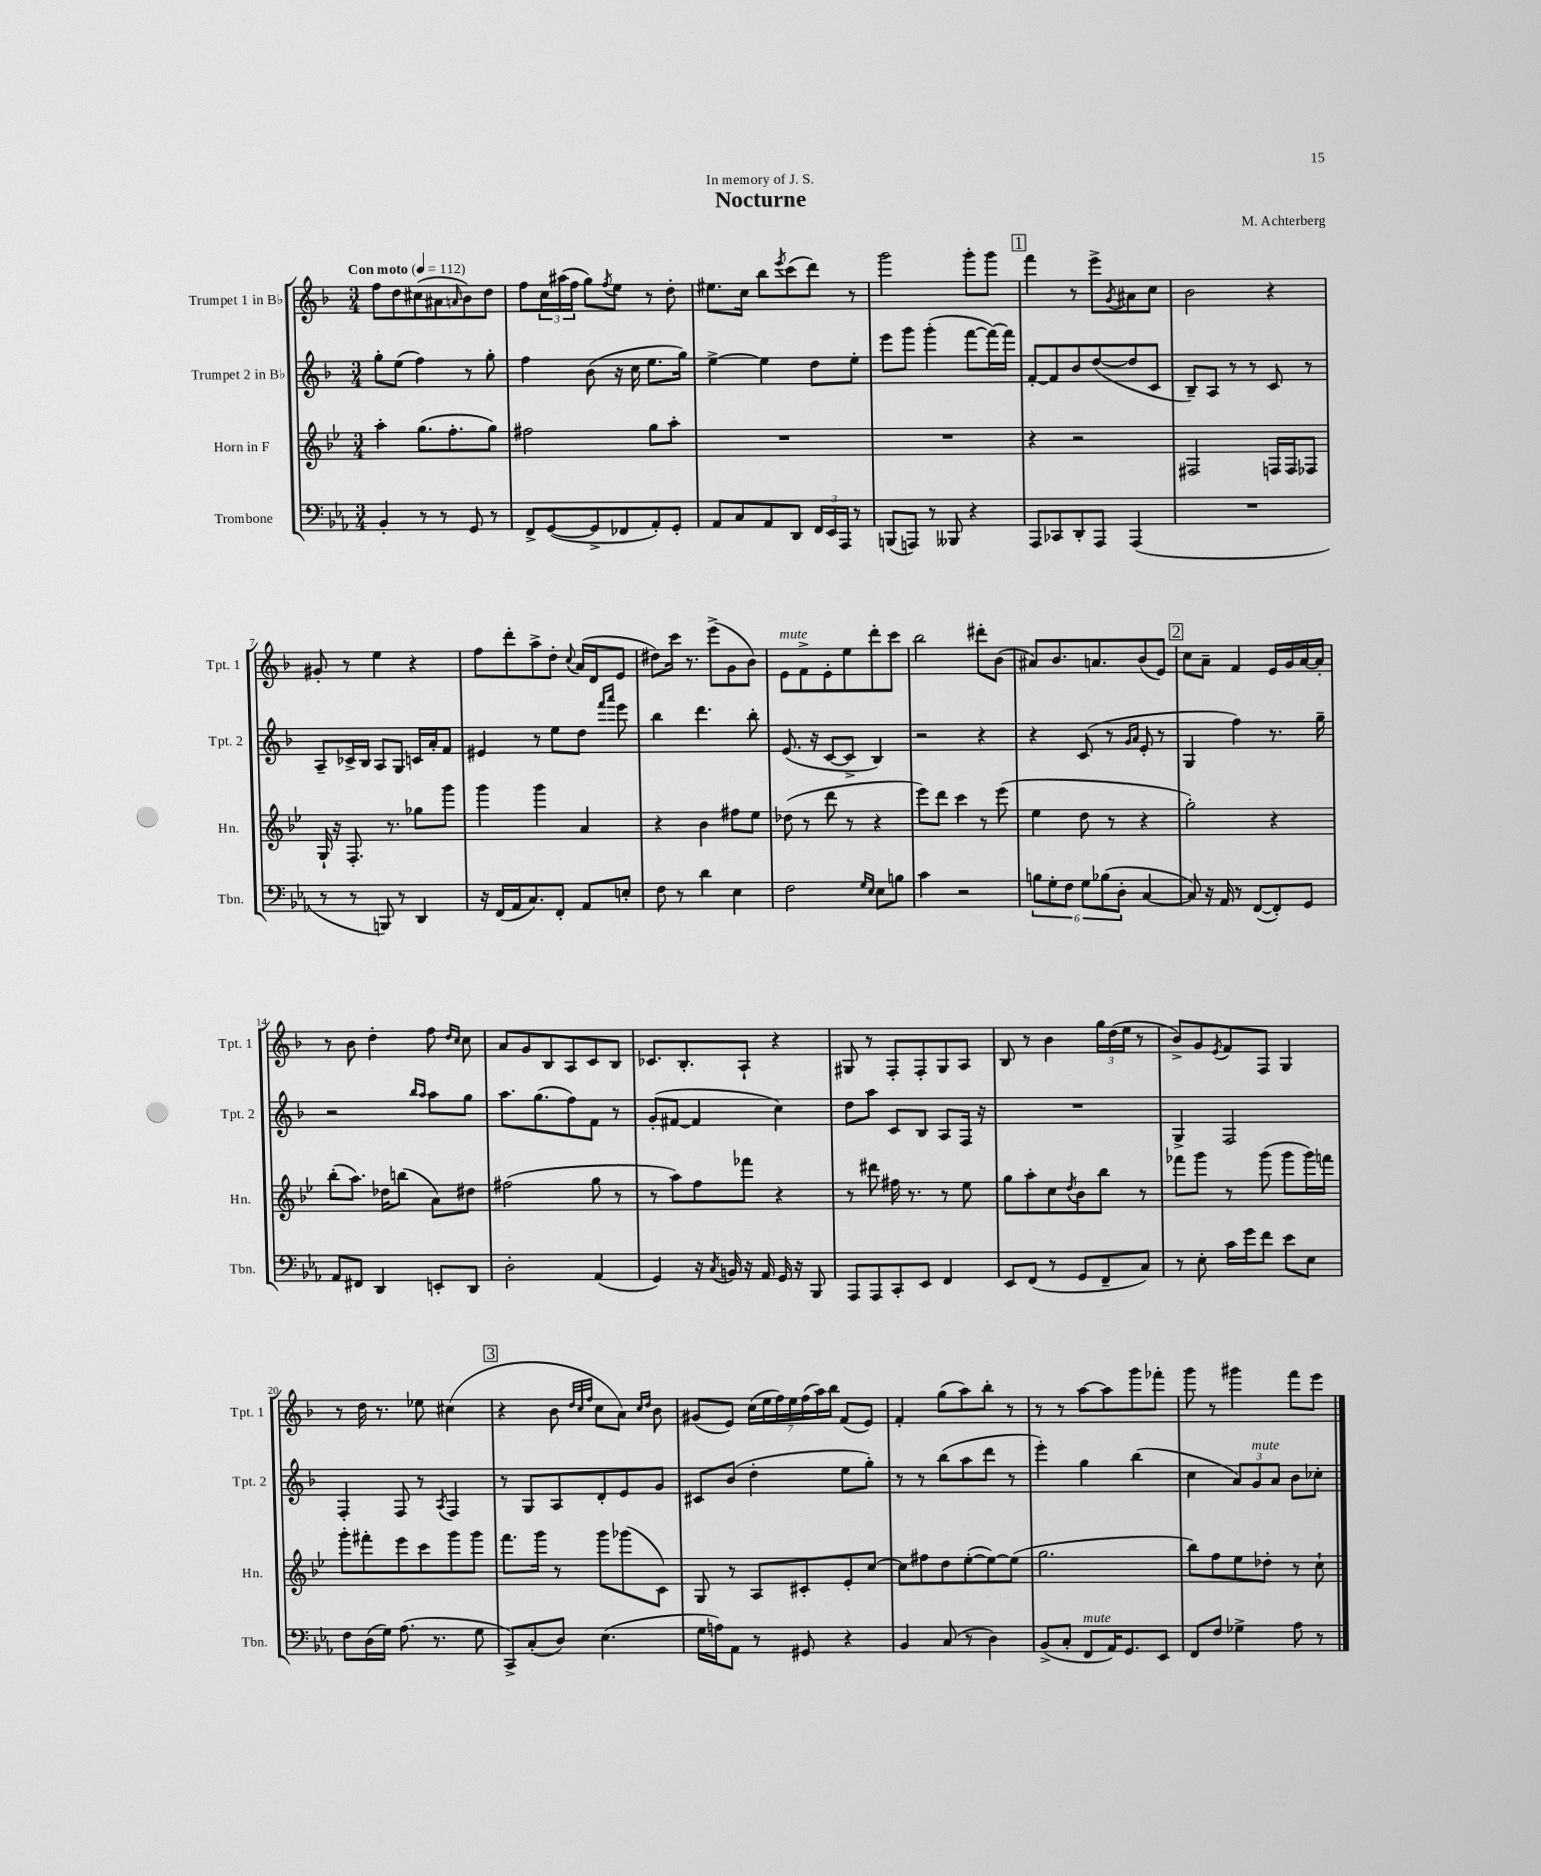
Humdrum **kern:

**kern	**kern	**kern	**kern
*staff4	*staff3	*staff2	*staff1
*clefF4	*clefG2	*clefG2	*clefG2
*k[b-e-a-]	*k[b-e-]	*k[b-]	*k[b-]
*M3/4	*M3/4	*M3/4	*M3/4
*MM112	*MM112	*MM112	*MM112
4BB-'	4aa'	8gg'	8ff
.	.	(8ee	8dd
8r	(8.gg	4ff)	(8cc#
8r	.	.	8a#
.	8.ff'	.	.
.	.	.	16qqa
8GG	.	8r	8b-)
8r	8gg)	8gg'	8dd
=	=	=	=
8FF^	2ff#	4ff	8ff
([8GG	.	.	24cc
.	.	.	(24aa#
.	.	.	24ff
8GG^]	.	(8b-	8gg)
.	.	.	8qff
8FF-	.	16r	8ee
.	.	16cc	.
8AA-')	8gg	8.ee	8r
8GG'	8aa'	.	8dd'
.	.	16gg)	.
=	=	=	=
8AA-	2.r	[4ee^	8.ee#
8C	.	.	.
.	.	.	16cc
8AA-	.	4ee]	8bb-
.	.	.	8qeee
8DD	.	.	(8ccc
24FF	.	8dd	8ddd)
24EE-	.	.	.
24AAA-	.	.	.
8r	.	8ee'	8r
=	=	=	=
(8BBB	2.r	8eee	2ggg
8AAA)	.	8ggg	.
8r	.	(4ggg'	.
8BBB--	.	.	.
4r	.	[8fff	8ggg'
.	.	16fff_)	8ggg
.	.	16fff]	.
=	=	=	=
8AAA-	4r	[8f'	4fff
8CC-	.	8f]	.
8DD'	2r	8b-	8r
8AAA-	.	([8dd	8eee^
.	.	.	8qg
(4AAA-	.	8dd]	8a#
.	.	8c	8cc
=	=	=	=
2.r	2F#	8B-~)	2b-
.	.	8A	.
.	.	8r	.
.	.	8r	.
.	16F	8c	4r
.	16F	.	.
.	8F-	8r	.
=	=	=	=
8r	16G`	8A~	8g#'
.	16r	.	.
8r	8.F'	16c-^	8r
.	.	16B-	.
8BBB)	.	8A	4ee
.	8.r	.	.
8r	.	8G	.
4DD	8gg-	16c	4r
.	.	16a'	.
.	8ggg	8f	.
=	=	=	=
16r	4ggg	4e#	8ff
(16FF	.	.	.
16AA-	.	.	8ddd'
8.C)	.	.	.
.	4ggg	8r	8aa^
8FF'	.	8ee	8dd'
.	.	.	8qqcc
8AA-	4a	8dd	(16a
.	.	.	16d
.	.	16qqfff	.
.	.	16qqaaa	.
8E'	.	8eee	8e
=	=	=	=
8F	4r	4bb-	8dd#)
8r	.	.	16ccc
.	.	.	8.r
4d	4b-	4.ddd	.
.	.	.	(8eee^
4E-	8ff#	.	8g
.	8ee-	8bb-'	8b-)
=	=	=	=
2F	(8dd-	(8.e	8e
.	8r	.	8f^
.	.	16r	.
.	8ddd	[8c	8e'
.	8r	8c^]	8ee
16qqG	.	.	.
16qqE-	.	.	.
8E-	4r	4B-)	8ddd'
8B	.	.	8ccc
=	=	=	=
4c	8eee-)	2r	2bb-
.	8ddd	.	.
2r	4ccc	.	.
.	8r	4r	8ddd#'
.	(8eee-	.	(8b-
=	=	=	=
12B	4ee-	4r	8a#)
12G'	.	.	.
.	.	.	8.b-
12F	.	.	.
12G	8dd	(8c	.
.	.	.	8.a
(12B-	.	.	.
.	8r	8r	.
12D'	.	.	.
.	.	16qqg	.
.	.	16qqa	.
[4C	4r	8e'	(8b-
.	.	8r	8e)
=	=	=	=
8C])	2gg')	4G	8cc
16r	.	.	8a~
16AA-	.	.	.
8r	.	4ff)	4f
([8FF	.	.	.
8FF'])	4r	8.r	16e
.	.	.	16g
8GG	.	.	[16a
.	.	16gg~	16a']
=	=	=	=
8AA-	(8bb-'	2r	8r
8FF#	8.aa)	.	8b-
4DD	.	.	4dd'
.	16dd-	.	.
.	(8bb	.	.
.	.	16qqbb-	.
.	.	16qqaa	.
8EE'	8a)	8aa	8ff
.	.	.	16qqdd
.	.	.	16qqcc
8DD	8dd#	8gg	8cc
=	=	=	=
2D'	(2ff#	8.aa	8a
.	.	.	8g
.	.	(8.gg	.
.	.	.	8B-
.	.	8ff)	8A
(4AA-	8gg	8f	8c
.	8r	8r	8B-
=	=	=	=
4GG)	8r	(8g'	8.c-
.	8aa)	[8f#	.
.	.	.	8.B-'
16r	8ff	4f#]	.
8qC	.	.	.
16BB	.	.	.
16r	8fff-	.	8A`
16AA-	.	.	.
16GG	4r	4cc)	4r
16r	.	.	.
8BBB-	.	.	.
=	=	=	=
8AAA-	8r	8dd	8G#
8AAA-	8ddd#	8aa	8r
8CC'	16ff#	8c	8F'
.	8.r	.	.
8EE-	.	8B-	8F'
4FF	8r	8A	8G#
.	8ee-	16F	8A
.	.	16r	.
=	=	=	=
8EE-	8gg	2.r	8B-
(8FF	8aa'	.	8r
8r	8cc	.	4b-
.	8qdd	.	.
8GG	8b-	.	.
8FF~	8bb-	.	24gg
.	.	.	(24dd
.	.	.	24ee
8C)	8r	.	8r
=	=	=	=
8r	8fff-	4G^	8b-^)
8E-'	8ggg	.	8g
.	.	.	8qe
16c	8r	2F	8f
16g	.	.	.
8f	(8ggg	.	8F
8e-	8ggg	.	4G
8E-	16ggg)	.	.
.	16fff	.	.
=	=	=	=
8F	8ggg'	4F'	8r
(16D	8fff#'	.	16dd
16G)	.	.	8.r
(8.A-	8eee-	8F	.
.	8ccc	8r	8ee-
8.r	.	.	.
.	.	8qA	.
.	8ggg	4F	(4cc#
8G	8ggg	.	.
=	=	=	=
8CC^)	8.fff	8r	4r
(8C'	.	8G	.
.	16ggg	.	.
8D)	8r	8A	8b-
.	.	.	32qqdd
.	.	.	32qqcc
.	.	.	32qqff
(4.E-	8ggg	8d'	8cc
.	(8ggg-	8e	8a)
.	.	.	16qqcc
.	.	.	16qqdd
.	8c)	8g	8b-
=	=	=	=
16G	8G	8c#	(8g#
16A)	.	.	.
8AA-	8r	(8b-	8e)
8r	8A	4dd'	(28cc
.	.	.	28ee
.	.	.	28ff)
.	.	.	28ee
8GG#	8c#'	.	.
.	.	.	(28ff
.	.	.	28aa)
.	.	.	28bb-
4r	8e-'	8ee	(8f
.	[8cc	8gg')	8e)
=	=	=	=
4BB-	8cc]	8r	4f'
.	8ff#	8r	.
(8C	8dd	(8bb-	(8gg
8r	([8ee-'	8aa	8aa)
4D)	8ee-_)	8ddd	8bb-'
.	(8ee-]	8r	8r
=	=	=	=
(8BB-^	2.gg	4eee')	8r
8C'	.	.	8r
8FF	.	4gg	[8aa
16AA-)	.	.	8aa]
8.GG	.	.	.
.	.	(4bb-	8ggg
8EE-	.	.	8fff-'
=	=	=	=
8FF	8bb-)	4cc	8ggg
8F	8ff	.	8r
4G-^	8ee-	12a)	4ggg#
.	.	12g	.
.	8dd-'	.	.
.	.	12a	.
8A-	8r	8b-	8fff
8r	8cc`	8cc-'	8eee
==	==	==	==
*-	*-	*-	*-
